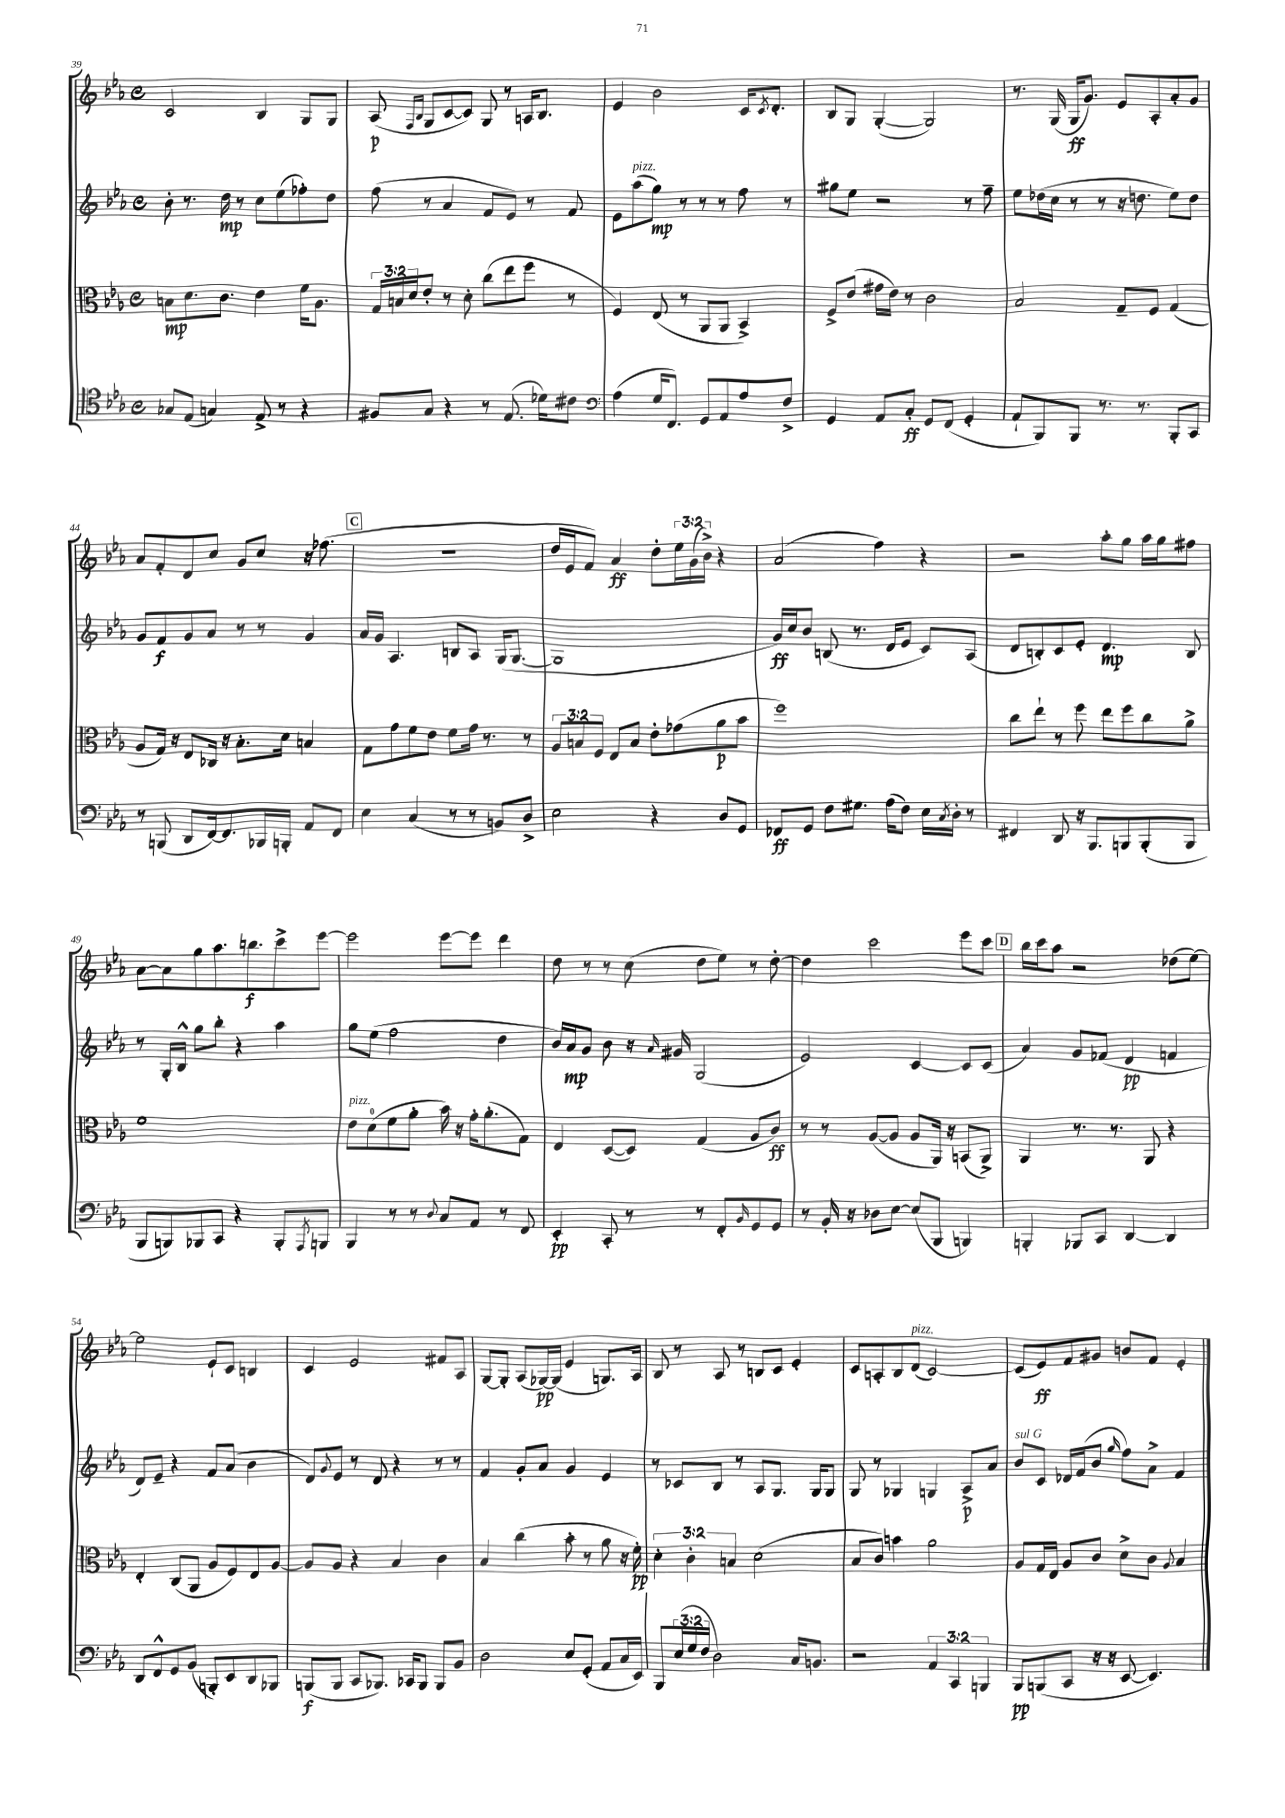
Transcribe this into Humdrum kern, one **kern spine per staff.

**kern	**dynam	**kern	**dynam	**kern	**dynam	**kern	**dynam
*part4	*part4	*part3	*part3	*part2	*part2	*part1	*part1
*staff4	*staff4	*staff3	*staff3	*staff2	*staff2	*staff1	*staff1
*clefC4	*	*clefC3	*	*clefG2	*	*clefG2	*
*k[b-e-a-]	*	*k[b-e-a-]	*	*k[b-e-a-]	*	*k[b-e-a-]	*
*M4/4	*	*M4/4	*	*M4/4	*	*M4/4	*
*met(c)	*	*met(c)	*	*met(c)	*	*met(c)	*
=39	=39	=39	=39	=39	=39	=39	=39
8G-X/L	.	8Bn\L	mp	8b-'\	.	2c/	.
(8E-/J	.	8.d\	.	8.r	.	.	.
4Gn/)	.	.	.	.	.	.	.
.	.	8.c\J	.	16dd\	mp	.	.
.	.	.	.	8r	.	.	.
8E-^/	.	4e-\	.	8cc\L	.	4B-/	.
8r	.	.	.	(8ee-\	.	.	.
4r	.	16f\KL	.	8ff-X'\)	.	8G/L	.
.	.	8.A-\J	.	.	.	.	.
.	.	.	.	8dd\J	.	8G/J	.
=40	=40	=40	=40	=40	=40	=40	=40
8F#X/L	.	24G/LL	.	(8ff\	.	(8A-/	p
.	.	24Bn/	.	.	.	.	.
.	.	24d/J	.	.	.	.	.
.	.	.	.	.	.	16qqF/LL	.
.	.	.	.	.	.	16qqB-/JJ	.
8G/J	.	8e-'/J	.	8r	.	8G/L	.
4r	.	8r	.	4a-/	.	[8c/	.
.	.	8d'\	.	.	.	8c/J])	.
8r	.	(8cc\L	.	8f/L	.	8G/	.
(8.E-/	.	8ee-\	.	8e-/J)	.	8r	.
.	.	8ff\J	.	8r	.	16An/KL	.
16d-X\KL)	.	.	.	.	.	8.B-/J	.
8c#X\J	.	8r	.	8f/	.	.	.
=41	=41	=41	=41	=41	=41	=41	=41
*clefF4	*	*	*	*	*	*	*
(4A-\	.	4F/)	.	8e-\L	.	4e-/	.
!	!	!	!	!LO:TX:a:i:t=pizz.	!	!	!
.	.	.	.	(8aa-\	.	.	.
16G/KL	.	(8E-/	.	8gg\J)	mp	2b-\	.
8.FF/J)	.	.	.	.	.	.	.
.	.	8r	.	8r	.	.	.
8GG/L	.	8AA-/L	.	8r	.	.	.
8AA-/	.	8AA-/J	.	8r	.	.	.
8A-/	.	4BB-^/)	.	8ff\	.	16c/KL	.
.	.	.	.	.	.	8qc/	.
.	.	.	.	.	.	8.d'/J	.
8F^/J	.	.	.	8r	.	.	.
=42	=42	=42	=42	=42	=42	=42	=42
4GG/	.	8F^/L	.	8gg#X\L	.	8B-/L	.
.	.	(8e-/J	.	8ee-\J	.	8G/J	.
8AA-/L	.	16g#X\LL	.	2r	.	([4G'/	.
.	.	16e-\JJ)	.	.	.	.	.
8C'/J	ff	8r	.	.	.	.	.
8GG/L	.	2c\	.	.	.	2G/])	.
(8FF/J	.	.	.	.	.	.	.
4GG'/	.	.	.	8r	.	.	.
.	.	.	.	8ff~\	.	.	.
=43	=43	=43	=43	=43	=43	=43	=43
8AA-`/L	.	2B-/	.	8ee-\L	.	8.r	.
8BBB-/)	.	.	.	(16dd-X\L	.	.	.
.	.	.	.	16cc\JJ	.	(16G/	.
8BBB-/J	.	.	.	8r	.	16G/KL	ff
.	.	.	.	.	.	8.g/J)	.
8.r	.	.	.	8r	.	.	.
.	.	8G~/L	.	16r	.	8e-/L	.
8.r	.	.	.	8.ddn\	.	.	.
.	.	8F/J	.	.	.	8A-'/	.
8BBB-'/L	.	(4G/	.	8ee-\L)	.	8a-'/	.
8CC/J	.	.	.	8dd\J	.	8g/J	.
!!LO:LB:g=z
=44	=44	=44	=44	=44	=44	=44	=44
8r	.	8A-/L	.	8g/L	.	8a-/L	.
(8BBBn/	.	16G/Jk)	.	8f/	f	8f'/	.
.	.	16r	.	.	.	.	.
8DD/L	.	8E-/L	.	8g/	.	8d/	.
[16FF/k)	.	16C-X/Jk	.	8a-/J	.	8cc/J	.
8.FF/]	.	16r	.	.	.	.	.
.	.	8.B-'\L	.	8r	.	8g/L	.
16BBB-X/L	.	.	.	8r	.	8cc/J	.
16BBBn'/JJ	.	16d\Jk	.	.	.	.	.
8AA-/L	.	4Bn/	.	4g/	.	16r	.
.	.	.	.	.	.	(8.ff-X\	.
8FF/J	.	.	.	.	.	.	.
!!LO:REH:place=s1:t=C
=45	=45	=45	=45	=45	=45	=45	=45
4E-\	.	8G\L	.	16a-/LL	.	1r	.
.	.	.	.	16g/JJ	.	.	.
.	.	8g\	.	4.A-/	.	.	.
(4C/	.	8f\	.	.	.	.	.
.	.	8e-\J	.	.	.	.	.
8r	.	8f\L	.	8Bn/L	.	.	.
8r	.	16g\Jk	.	8A-/J	.	.	.
.	.	8.r	.	.	.	.	.
8BBn/L)	.	.	.	(16G/KL	.	.	.
.	.	.	.	[8.G/J	.	.	.
8D^/J	.	8r	.	.	.	.	.
=46	=46	=46	=46	=46	=46	=46	=46
2E-\	.	12A-/L	.	1G]	.	16dd/LL	.
.	.	.	.	.	.	16e-/J	.
.	.	12Bn/	.	.	.	.	.
.	.	.	.	.	.	8f/J)	.
.	.	12F/J	.	.	.	.	.
.	.	8E-/L	.	.	.	4a-/	ff
.	.	8B/J	.	.	.	.	.
4r	.	8e-'\L	.	.	.	8dd'\L	.
.	.	(8g-X\	.	.	.	24ee-\L	.
.	.	.	.	.	.	(24g\	.
.	.	.	.	.	.	24b-^\JJ)	.
8D/L	.	8a-\	p	.	.	4r	.
8GG/J	.	8b-\J	.	.	.	.	.
=47	=47	=47	=47	=47	=47	=47	=47
8FF-X/L	ff	1ff)	.	16g/LL)	ff	(2a-/	.
.	.	.	.	16cc/J	.	.	.
8GG/J	.	.	.	8b-/J	.	.	.
8F\L	.	.	.	(8Bn/	.	.	.
8.G#X\J	.	.	.	8.r	.	.	.
.	.	.	.	.	.	4ff\)	.
(16A-\KL	.	.	.	16d/KL	.	.	.
8F\J)	.	.	.	8e-/J	.	.	.
16E-\LL	.	.	.	8c/L)	.	4r	.
8qC/	.	.	.	.	.	.	.
16D'\JJ	.	.	.	.	.	.	.
8r	.	.	.	(8A-/J	.	.	.
=48	=48	=48	=48	=48	=48	=48	=48
4FF#X/	.	8cc\L	.	8d/L	.	2r	.
.	.	8ee-`\J	.	8Bn'/)	.	.	.
8DD/	.	8r	.	8c/	.	.	.
16r	.	8ff\	.	8e-'/J	.	.	.
8.BBB-/L	.	.	.	.	.	.	.
.	.	8ee-\L	.	4.d/	mp	8aa-'\L	.
8BBBn/	.	8ff\	.	.	.	8gg\J	.
(8BBB'/	.	8cc\	.	.	.	16aa-\LL	.
.	.	.	.	.	.	16gg\J	.
8BBB/J	.	8a-^\J	.	8B/	.	8ff#X\J	.
!!LO:LB:g=z
=49	=49	=49	=49	=49	=49	=49	=49
8BBB-/L	.	1f	.	8r	.	[8a-\L	.
8BBBn/)	.	.	.	16G'/LL	.	8a-\]	.
.	.	.	.	16B-^^/JJ	.	.	.
8BBB-X/	.	.	.	8gg\L	.	8gg\	.
8CC/J	.	.	.	8bb-'\J	.	8.aa-\	.
4r	.	.	.	4r	.	.	.
.	.	.	.	.	.	8.bbn\	f
8BBB-'/L	.	.	.	4aa-\	.	8ccc^\	.
8qAAA-/	.	.	.	.	.	.	.
8BBBn/J	.	.	.	.	.	[8eee-\J	.
=50	=50	=50	=50	=50	=50	=50	=50
!	!	!LO:TX:a:i:t=pizz.	!	!	!	!	!
4BBB-/	.	8e-\L	.	8gg\L	.	2eee-\]	.
.	.	(8d\	.	(8ee-\J	.	.	.
8r	.	8f\	.	2ff\	.	.	.
8r	.	8a-'\J	.	.	.	.	.
8qqD/	.	.	.	.	.	.	.
8C/L	.	16b-\)	.	.	.	[8eee-\L	.
.	.	16r	.	.	.	.	.
8AA-/J	.	16g'\KL	.	.	.	8eee-\J]	.
.	.	(8.a-'\	.	.	.	.	.
8r	.	.	.	4dd\	.	4ddd\	.
8FF/	.	8G\J)	.	.	.	.	.
=51	=51	=51	=51	=51	=51	=51	=51
4EE-'/	pp	4E-/	.	16b-/LL)	.	8dd\	.
.	.	.	.	16a-/J	mp	.	.
.	.	.	.	8g/J	.	8r	.
8CC'/	.	([8D/L	.	8b-\	.	8r	.
8r	.	8D/J])	.	16r	.	(8cc\	.
.	.	.	.	16qqa-/	.	.	.
.	.	.	.	16g#X/	.	.	.
8r	.	(4G/	.	(2G/	.	8dd\L	.
8FF'/L	.	.	.	.	.	8ee-\J)	.
16qqBB-/	.	.	.	.	.	.	.
8GG/	.	8A-/L	.	.	.	8r	.
8GG/J	.	8c/J)	ff	.	.	[8dd'\	.
=52	=52	=52	=52	=52	=52	=52	=52
8r	.	8r	.	2e-/)	.	4dd\]	.
16BB-'/	.	8r	.	.	.	.	.
16r	.	.	.	.	.	.	.
8D-X\L	.	([8A-/L	.	.	.	2ccc\	.
[8E-\J	.	8A-/J]	.	.	.	.	.
(8E-/L]	.	8A-/L	.	[4c/	.	.	.
8BBB-/J	.	16AA-/Jk)	.	.	.	.	.
.	.	16r	.	.	.	.	.
4BBBn/)	.	(8BBn/L	.	8c/L]	.	8eee-\L	.
.	.	8AA-^/J)	.	(8c/J	.	8ccc\J	.
!!LO:REH:place=s1:t=D
=53	=53	=53	=53	=53	=53	=53	=53
4BBBn'/	.	4AA-/	.	4a-/)	.	16bb-\LL	.
.	.	.	.	.	.	16ccc\J	.
.	.	.	.	.	.	8aa-\J	.
8BBB-X/L	.	8.r	.	8g/L	.	2r	.
8CC/J	.	.	.	(8f-X/J	.	.	.
.	.	8.r	.	.	.	.	.
[4DD/	.	.	.	4d/	pp	.	.
.	.	8AA-/	.	.	.	.	.
4DD/]	.	4r	.	4fn/	.	(8dd-X\L	.
.	.	.	.	.	.	[8ee-\J)	.
!!LO:LB:g=z
=54	=54	=54	=54	=54	=54	=54	=54
8DD/L	.	4E-'/	.	8d/L)	.	2ee-\]	.
8FF^^/	.	.	.	8e-~/J	.	.	.
8GG/	.	(8C/L	.	4r	.	.	.
(8BB-/J	.	8AA-/J	.	.	.	.	.
8BBBn'/L)	.	8A-/L	.	8f/L	.	8e-`/L	.
8EE-/	.	8F/)	.	(8a-/J	.	8c/J	.
8DD/	.	8E-/	.	4b-\	.	4Bn/	.
8BBB-X/J	.	[8A-/J	.	.	.	.	.
=55	=55	=55	=55	=55	=55	=55	=55
(8BBBn/L	f	8A-/L]	.	8d/L)	.	4c/	.
.	.	.	.	8qqg/	.	.	.
8BBB/J	.	8A-/J	.	8e-/J	.	.	.
8CC/L	.	4r	.	8r	.	2e-/	.
8.BBB-X/J)	.	.	.	8d/	.	.	.
.	.	4B-/	.	4r	.	.	.
16CC-X/KL	.	.	.	.	.	.	.
8BBB-/J	.	.	.	.	.	.	.
8BBB-/L	.	4c\	.	8r	.	8f#X/L	.
8BB-/J	.	.	.	8r	.	8A-/J	.
=56	=56	=56	=56	=56	=56	=56	=56
2D\	.	4B-/	.	4f/	.	[8G/L	.
.	.	.	.	.	.	8G'/J]	.
.	.	(4cc\	.	8g'/L	.	(8A-/L	.
.	.	.	.	8a-/J	.	[16G-X/L)	pp
.	.	.	.	.	.	(16G-/JJ]	.
8E-/L	.	8b-'\	.	4g/	.	4e-/	.
(8GG'/J	.	8r	.	.	.	.	.
8AA-/L	.	8a-\	.	4e-/	.	8.Gn/L)	.
16C/L	.	16r	.	.	.	.	.
16EE-/JJ)	.	16f'\)	pp	.	.	16A-/Jk	.
=57	=57	=57	=57	=57	=57	=57	=57
8BBB-/L	.	6d'\	.	8r	.	8B-/	.
(24E-/L	.	.	.	8c-X/L	.	8r	.
24G/	.	6c'\	.	.	.	.	.
24F/JJ	.	.	.	.	.	.	.
2D\)	.	.	.	8B-/J	.	8A-/	.
.	.	6Bn/	.	.	.	.	.
.	.	.	.	8r	.	8r	.
.	.	(2d\	.	8A-/L	.	8Bn/L	.
.	.	.	.	8.G/J	.	8c/J	.
16C/KL	.	.	.	.	.	4e-'/	.
8.BBn/J	.	.	.	16G/KL	.	.	.
.	.	.	.	8G/J	.	.	.
=58	=58	=58	=58	=58	=58	=58	=58
2r	.	8B-/L	.	8G/	.	8c/L	.
.	.	8c/J)	.	8r	.	8An'/	.
.	.	4bn\	.	4G-X/	.	8B-/	.
!	!	!	!	!	!	!LO:TX:a:i:t=pizz.	!
.	.	.	.	.	.	(8d/J	.
6AA-/	.	2a-\	.	4Gn/	.	[2c/)	.
6CC/	.	.	.	.	.	.	.
.	.	.	.	8A-^/L	p	.	.
6BBBn/	.	.	.	.	.	.	.
.	.	.	.	8a-/J	.	.	.
=59	=59	=59	=59	=59	=59	=59	=59
!	!	!	!	!LO:TX:a:i:t=sul G	!	!	!
8BBB-/L	pp	8A-/L	.	8b-/L	.	(8c/L]	.
(8BBBn/	.	16G/L	.	8c/J	.	8e-/)	ff
.	.	16E-/JJ	.	.	.	.	.
8CC/J	.	8A-/L	.	16d-X/LL	.	8f/	.
.	.	.	.	(16f/J	.	.	.
16r	.	8c/J	.	8b-/J	.	8g#X/J	.
16r	.	.	.	.	.	.	.
.	.	.	.	16qqgg/	.	.	.
[8EE-/	.	8d^\L	.	8ff\L)	.	8bn/L	.
4.EE-/])	.	8c\J	.	8a-^\J	.	8f/J	.
.	.	8qqA-/	.	.	.	.	.
.	.	4B-/	.	4f/	.	4e-'/	.
==	==	==	==	==	==	==	==
*-	*-	*-	*-	*-	*-	*-	*-
